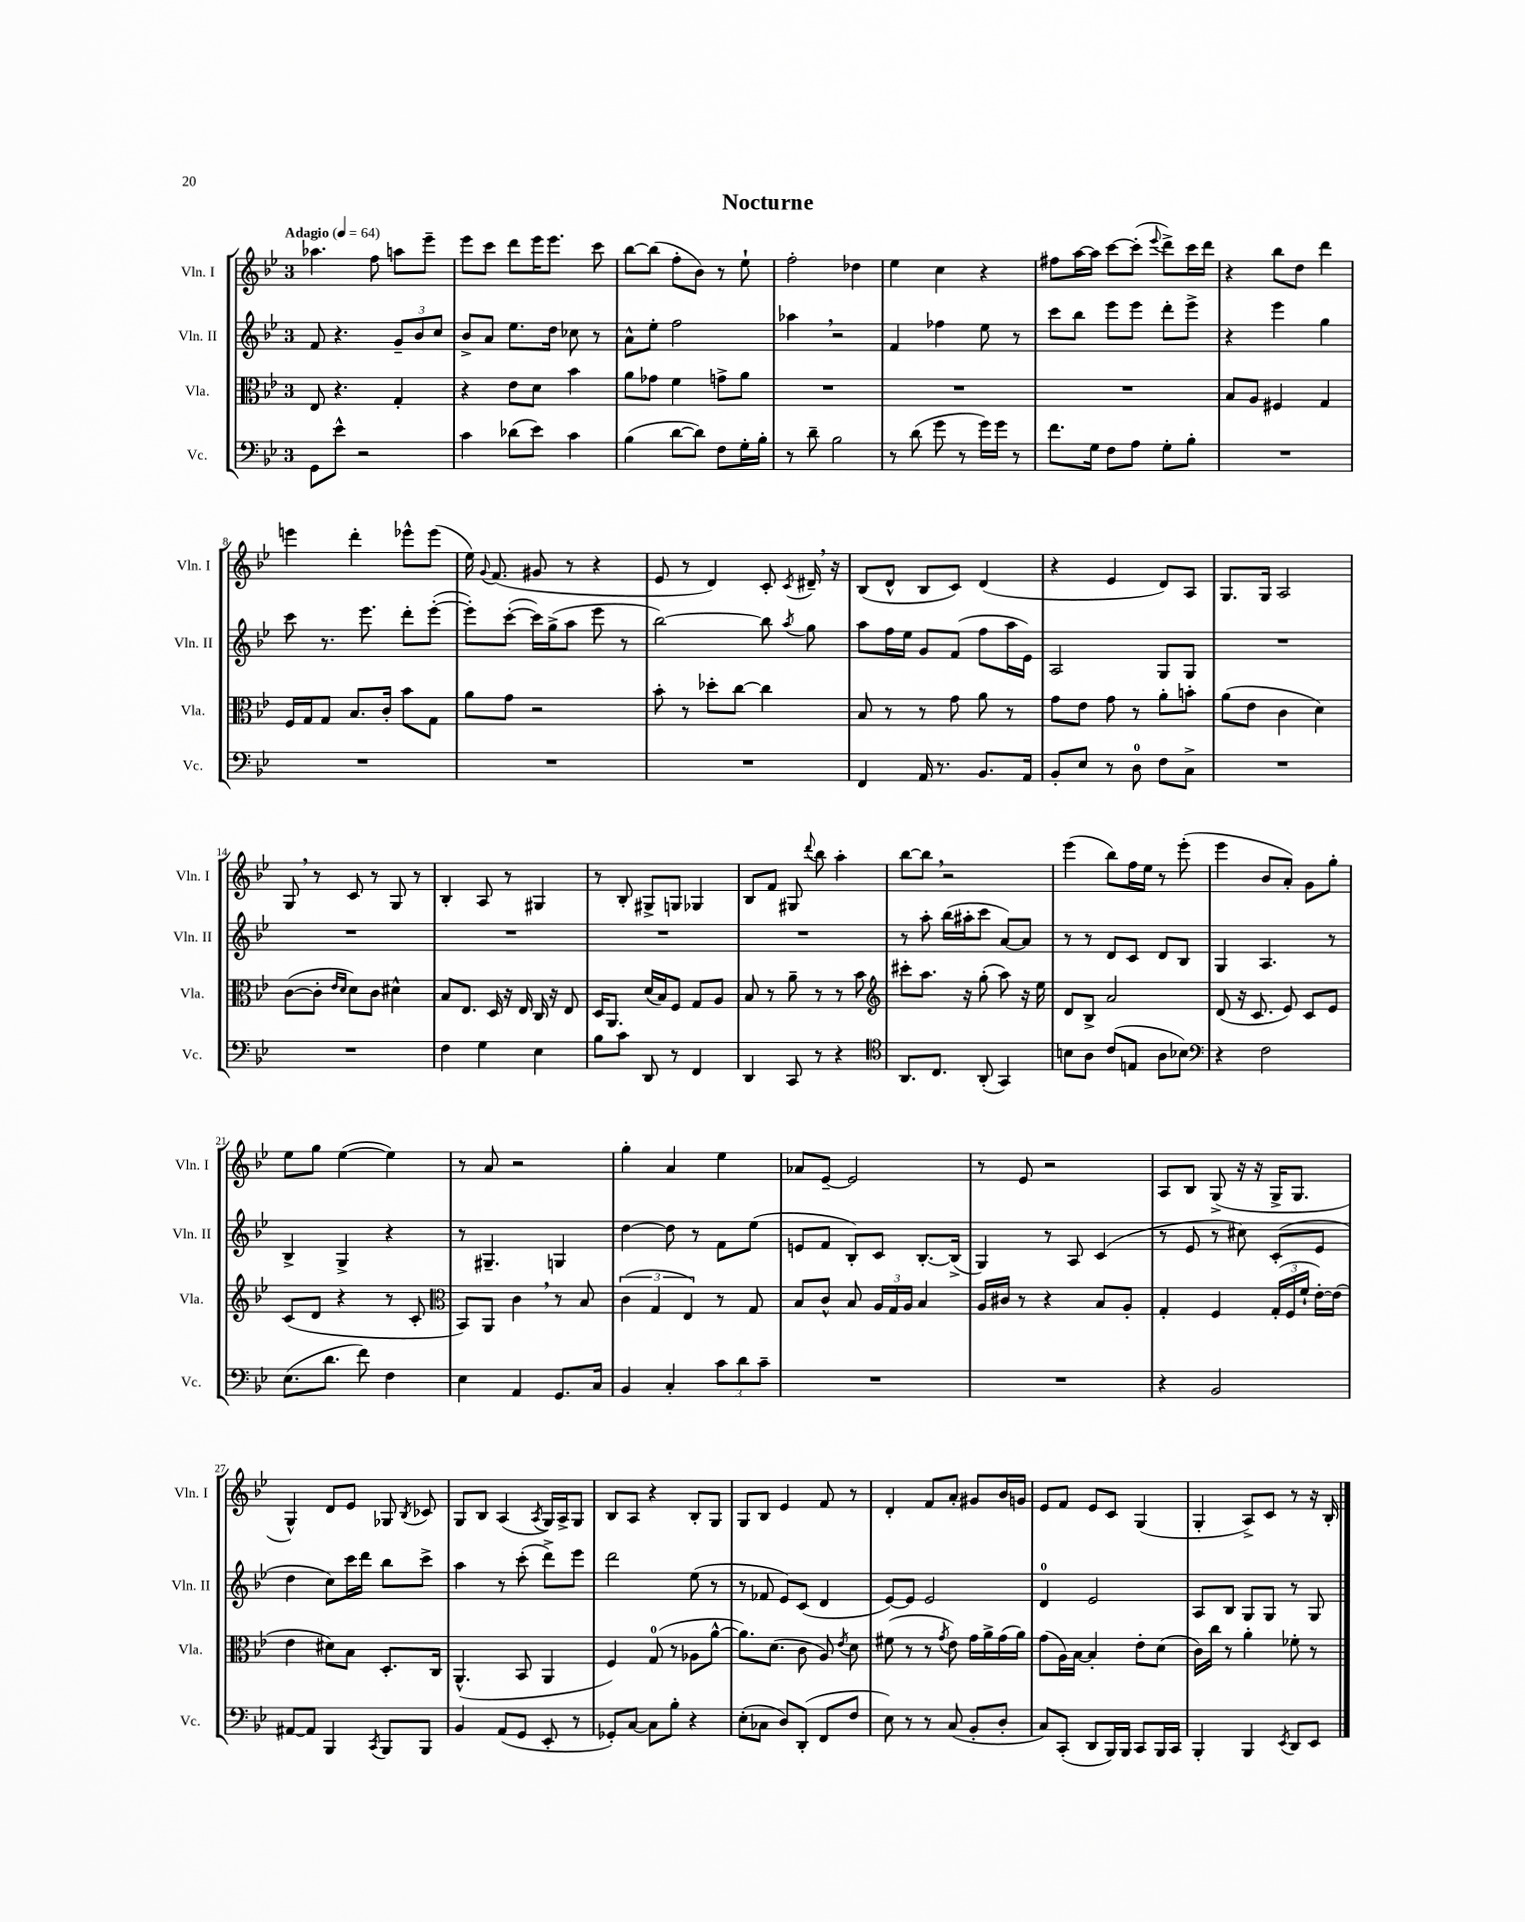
\header { title = "Nocturne" }
<<
\new StaffGroup <<
\new Staff = "s0" \with { instrumentName = "Vln. I" shortInstrumentName = "Vln. I" } {
    \clef treble \key bes \major \once \override Staff.TimeSignature.style = #'single-digit \time 3/4 \tempo "Adagio" 4 = 64
    \autoBeamOff aes''4. f''8 a''8[ ees'''8]-- |
    ees'''8[ c'''8] d'''8[ ees'''16 ees'''8.] c'''8 |
    bes''8[~ bes''8]( f''8[-. bes'8]) r8 ees''8-! |
    f''2-. des''4 |
    ees''4 c''4 r4 |
    fis''8[ a''16~ a''16] c'''8[~ c'''8]-.( \appoggiatura { ees'''8 } d'''8[->) c'''16 d'''16] |
    r4 bes''8[ d''8] d'''4 |
    e'''4 d'''4-. ees'''8[-^ ees'''8]( |
    ees''16) \appoggiatura { g'8 } f'8.( gis'8 r8 r4 |
    ees'8 r8 d'4) c'8-. \acciaccatura { c'8 } dis'16-- \breathe r16 |
    bes8[( d'8]-^ bes8[ c'8]) d'4( |
    r4 ees'4 d'8[) a8] |
    g8.[ g16] a2 |
    g8 \breathe r8 c'8 r8 g8 r8 |
    bes4-. a8 r8 gis4 |
    r8 bes8-. gis8[-> g8] ges4 |
    bes8[ f'8] gis8 \appoggiatura { d'''8 } bes''8 a''4-. |
    bes''8[~ bes''8] \breathe r2 |
    ees'''4( bes''8[) f''16 ees''16] r8 ees'''8-.( |
    ees'''4 bes'8[ a'8]-.) g'8[ g''8]-. |
    ees''8[ g''8] ees''4~( ees''4) |
    r8 a'8 r2 |
    g''4-. a'4 ees''4 |
    aes'8[ ees'8]~-- ees'2 |
    r8 ees'8 r2 |
    a8[ bes8] g8->( r16 r16 g16[-> g8.] |
    g4-^) d'8[ ees'8] ges8 \acciaccatura { bes8 } ces'8 |
    g8[ bes8] a4( \acciaccatura { a8 } g16[) a16-> g8] |
    bes8[ a8] r4 bes8[-. g8] |
    g8[ bes8] ees'4 f'8 r8 |
    d'4-. f'8[ a'8]-. gis'8[ bes'16 g'16] |
    ees'8[ f'8] ees'8[ c'8] g4( |
    g4-. a8[->) c'8] r8 r16 bes16-. \bar "|." |
}
\new Staff = "s1" \with { instrumentName = "Vln. II" shortInstrumentName = "Vln. II" } {
    \clef treble \key bes \major \once \override Staff.TimeSignature.style = #'single-digit \time 3/4
    \autoBeamOff f'8 r4. \tuplet 3/2 { g'8[-- bes'8 c''8] } |
    bes'8[-> a'8] ees''8.[ d''16] ces''8 r8 |
    a'8[-^ ees''8]-. f''2 |
    aes''4 \breathe r2 |
    f'4 fes''4 ees''8 r8 |
    c'''8[ bes''8] ees'''8[ ees'''8] d'''8[-. ees'''8]-> |
    r4 ees'''4 g''4 |
    c'''8 r8. ees'''8. d'''8[-. ees'''8]~-.( |
    ees'''8[-.) c'''8]~-.( c'''16[) g''16->( a''8] ees'''8 r8 |
    bes''2~) bes''8 \acciaccatura { a''8 } g''8 |
    a''8[ f''16 ees''16] g'8[ f'8]( f''8[ a''16 ees'16]) |
    a2 g8[ g8] |
    R2. |
    R2. |
    R2. |
    R2. |
    R2. |
    r8 a''8-. bes''16[( ais''16-. c'''8] a'8[~) a'8] |
    r8 r8 d'8[ c'8] d'8[ bes8] |
    g4 a4. r8 |
    bes4-> g4-> r4 |
    r8 gis4.-- g4 |
    d''4~ d''8 r8 f'8[ ees''8]( |
    e'8[ f'8] bes8[-.) c'8] bes8.[~-. bes16]->( |
    g4) r8 a8 c'4( |
    r8 ees'8 r8 cis''8) c'8[-.( ees'8] |
    d''4 c''8[) c'''16 d'''16] bes''8[ c'''8]-> |
    a''4 r8 c'''8-.( d'''8[->) ees'''8] |
    d'''2 ees''8( r8 |
    r8 fes'8 ees'8[) c'8]( d'4 |
    ees'8[~) ees'8] ees'2 |
    d'4-0 ees'2 |
    a8[ bes8] g8[ g8] r8 g8 \bar "|." |
}
\new Staff = "s2" \with { instrumentName = "Vla." shortInstrumentName = "Vla." } {
    \clef alto \key bes \major \once \override Staff.TimeSignature.style = #'single-digit \time 3/4
    \autoBeamOff ees8 r4. g4-. |
    r4 ees'8[ d'8] bes'4 |
    a'8[ ges'8] f'4 g'8[-> a'8] |
    R2. |
    R2. |
    R2. |
    bes8[ a8] fis4 g4 |
    f16[ g16 g8] bes8.[ c'16]-. bes'8[ g8] |
    a'8[ g'8] r2 |
    bes'8-. r8 des''8[-. c''8]~ c''4 |
    bes8 r8 r8 g'8 a'8 r8 |
    g'8[ ees'8] g'8 r8 a'8[-. b'8]-. |
    a'8[( ees'8] c'4 d'4) |
    c'8[~( c'8]-. \grace { ees'16[ d'16] } d'8[) c'8] dis'4-^ |
    bes8[ ees8.] d16 r16 ees16 c16 r16 ees8 |
    d16[ a,8.] d'16[( bes16) f8] g8[ a8] |
    bes8 r8 a'8-- r8 r8 bes'8 |
    \clef treble cis'''8[-. a''8.] r16 g''8-.( a''8) r16 ees''16 |
    d'8[ bes8]-> a'2 |
    d'8( r16 c'8. ees'8) c'8[ ees'8] |
    c'8[( d'8] r4 r8 c'8-. |
    \clef alto bes,8[) a,8] c'4 \breathe r8 bes8 |
    \tuplet 3/2 { c'4( g4 ees4) } r8 g8 |
    bes8[ c'8]-^ bes8 \tuplet 3/2 { a16[ g16 a16] } bes4 |
    a16[ cis'16] r8 r4 bes8[ a8]-. |
    g4-. f4 \tuplet 3/2 { g16[-.( f16 f'16]-! } ees'16[~-.) ees'16]( |
    ees'4 dis'8[) bes8] d8.[-. c16] |
    a,4.-^( bes,8 a,4 |
    f4) g8-0( r8 aes8[ a'8]~-^ |
    a'8.[) d'8.]( c'8 a8) \acciaccatura { ees'8 } d'8 |
    fis'8( r8 r8 \acciaccatura { g'8 } ees'8) g'16[ a'16-> g'16( a'16]) |
    g'8[( a16) bes16]~ bes4-. ees'8[-. d'8]( |
    c'16[) c''16] r8 a'4-. fes'8-. r8 \bar "|." |
}
\new Staff = "s3" \with { instrumentName = "Vc." shortInstrumentName = "Vc." } {
    \clef bass \key bes \major \once \override Staff.TimeSignature.style = #'single-digit \time 3/4
    \autoBeamOff g,8[ ees'8]-^ r2 |
    c'4 des'8[( ees'8]) c'4 |
    bes4( d'8[~ d'8]) f8[ g16-. bes16]-. |
    r8 d'8-- bes2 |
    r8 d'8( g'8 r8 g'16[) g'16] r8 |
    f'8.[ g16] f8[ a8] g8[-. bes8]-. |
    R2. |
    R2. |
    R2. |
    R2. |
    f,4 a,16 r8. bes,8.[ a,16] |
    bes,8[-. ees8] r8 d8-0 f8[ c8]-> |
    R2. |
    R2. |
    f4 g4 ees4 |
    bes8[ c'8] d,8 r8 f,4 |
    d,4 c,8 r8 r4 |
    \clef tenor a,8.[ c8.] a,8-.( g,4) |
    b8[ a8] c'8[( e8] a8[ bes8]) |
    \clef bass r4 f2 |
    ees8.[( d'8.] f'8) f4 |
    ees4 a,4 g,8.[ c16] |
    bes,4 c4-. \tuplet 3/2 { c'8[ d'8 c'8]-- } |
    R2. |
    R2. |
    r4 bes,2 |
    ais,8[~ ais,8] bes,,4 \acciaccatura { c,8 } bes,,8[ bes,,8] |
    bes,4 a,8[( g,8] ees,8-. r8 |
    ges,8[-.) c8]~ c8[ bes8]-. r4 |
    ees8[-.( ces8] d8[) d,8]-.( f,8[ f8] |
    ees8) r8 r8 c8( bes,8[-. d8]-. |
    c8[) c,8]-.( d,8[ bes,,16) bes,,16] c,8[ bes,,16 c,16] |
    bes,,4-. bes,,4 \acciaccatura { ees,8 } d,8[ ees,8] \bar "|." |
}
>>
>>
